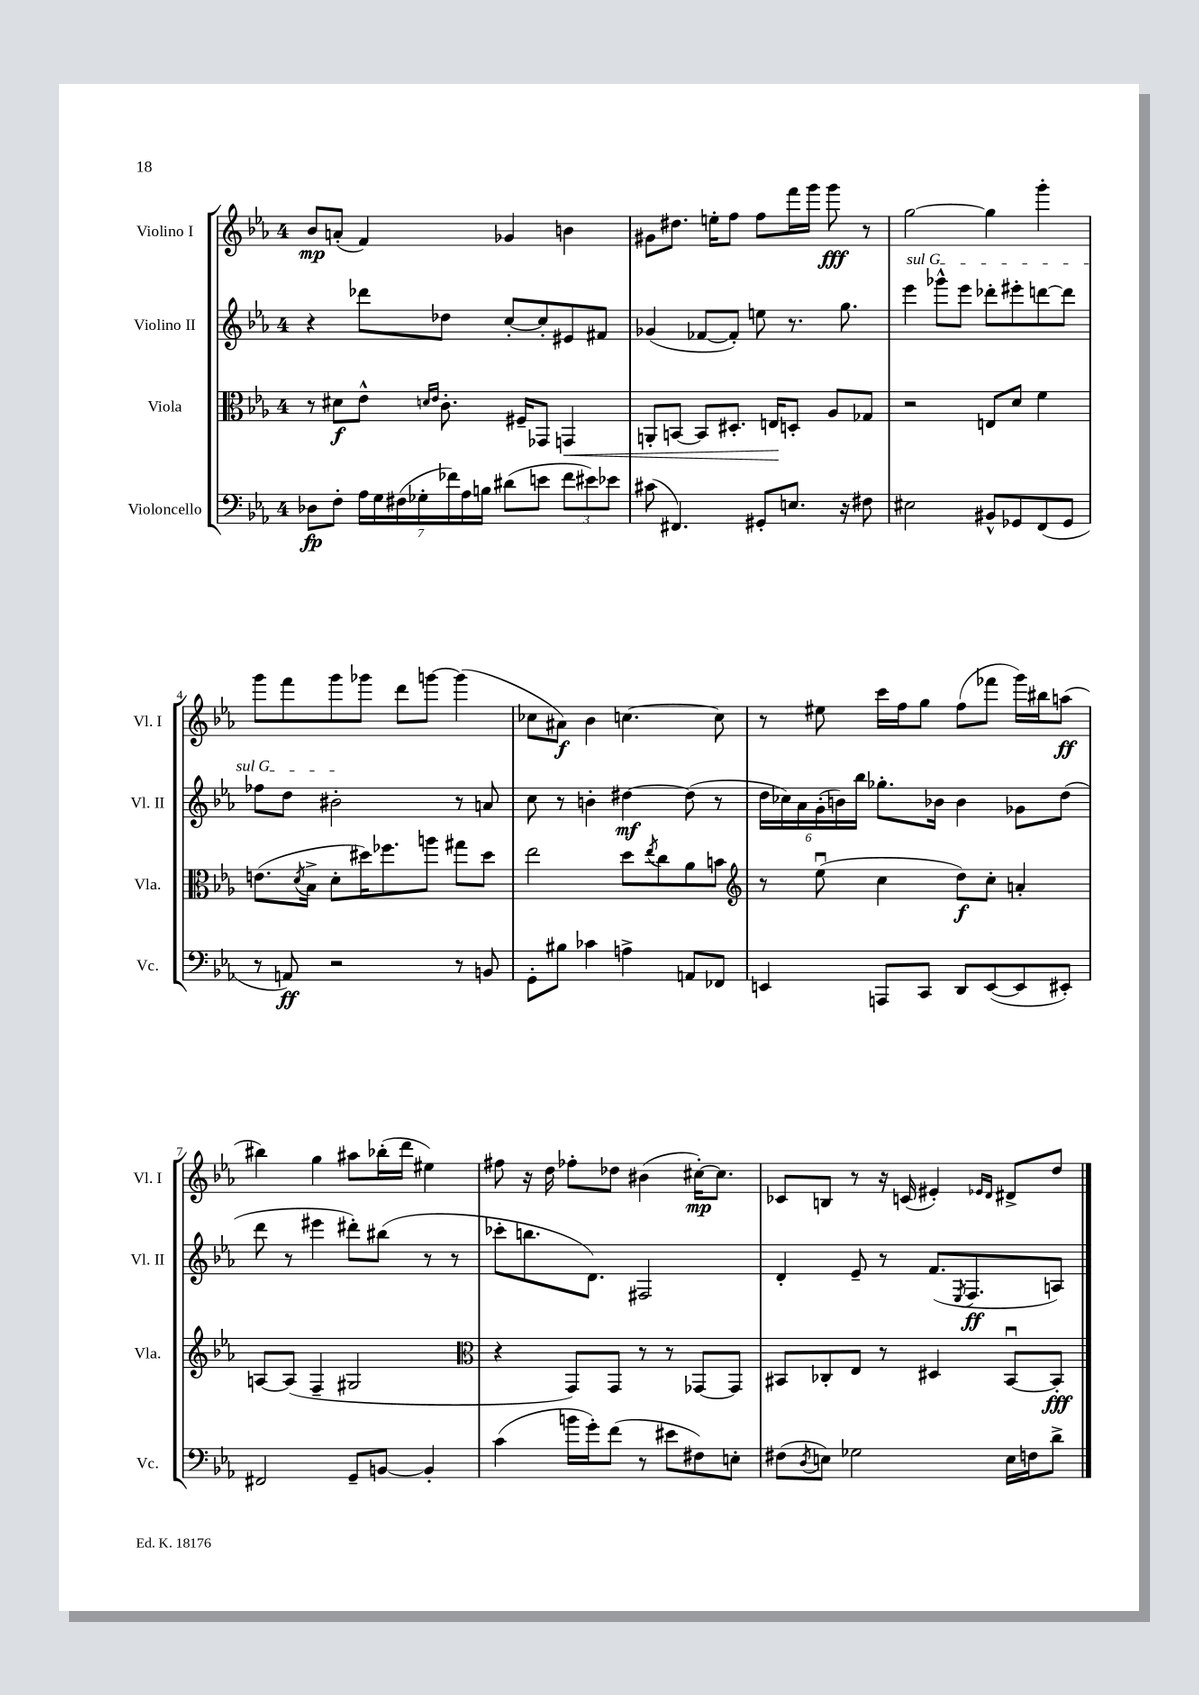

**kern	**kern	**kern	**kern
*staff4	*staff3	*staff2	*staff1
*clefF4	*clefC3	*clefG2	*clefG2
*k[b-e-a-]	*k[b-e-a-]	*k[b-e-a-]	*k[b-e-a-]
*M4/4	*M4/4	*M4/4	*M4/4
8D-	8r	4r	8b-
8F'	8d#	.	(8a'
28A-	8e-^^	8ddd-	4f)
28G	.	.	.
(28F#	.	.	.
28G-'	.	.	.
.	16qqd	.	.
.	16qqe-	.	.
.	8.c'	8dd-	.
28f-)	.	.	.
28A-	.	.	.
28B	.	.	.
(8d#	.	[8cc'	4g-
.	16F#~	.	.
8e	8GG-	8cc']	.
12f-	4GG	8e#	4b
12e#)	.	.	.
.	.	8f#	.
12e-	.	.	.
=	=	=	=
(8c#	8AA'	(4g-	8g#
4.FF#)	[8BB	.	8.dd#
.	8BB]	[8f-	.
.	.	.	16ee'
.	8.D#'	8f-'])	8ff
8GG#'	.	8ee	8ff
.	16E	.	.
8.E	8D'	8.r	16fff
.	.	.	16ggg
.	8A-	.	8ggg
16r	.	8.gg	.
8F#	8G-	.	8r
=	=	=	=
2E#	2r	4eee-	[2gg
.	.	8ggg-^^	.
.	.	8eee-	.
8BB#^^	8E	8ddd-'	4gg]
8GG-	8d	8eee#'	.
(8FF	4f	[8ddd	4ggg'
8GG-	.	8ddd]	.
=	=	=	=
8r	(8.e	8ff-	8ggg
8AA)	.	8dd	8fff
.	8qd	.	.
.	16B-^	.	.
2r	8d'	2b#'	8ggg
.	16dd#)	.	8ggg-
.	8.ff-	.	.
.	.	.	8ddd
.	8aa	.	[8ggg
8r	8gg#	8r	(4ggg]
8BB	8dd#	8a	.
=	=	=	=
8GG'	2ee-	8cc	8cc-
8B#	.	8r	8a#)
4c-	.	4b'	4b-
4A^	8dd	[4dd#	[4.cc
.	8qee-	.	.
.	8cc	.	.
8AA	8a-	(8dd#]	.
8FF-	8b	8r	8cc]
=	=	=	=
*	*clefG2	*	*
4EE	8r	24dd	8r
.	.	24cc-)	.
.	.	24a-	.
.	(8ee-u	(24g'	8ee#
.	.	24b)	.
.	.	24bb-	.
8AAA	4cc	8.gg-'	16ccc
.	.	.	16ff
8CC	.	.	8gg
.	.	16b-	.
8DD	8dd)	4b-	(8ff
([8EE	8cc'	.	8fff-
8EE]	4a'	8g-	16ggg)
.	.	.	16bb#
8EE#')	.	(8dd	(8aa
=	=	=	=
2FF#	[8A	8ddd	4bb#)
.	(8A]	8r	.
.	4F~	4eee#	4gg
8GG~	2G#	8ddd#')	8aa#
[8BB	.	(8bb#	(16bb-'
.	.	.	16ddd
4BB']	.	8r	4ee#)
.	.	8r	.
=	=	=	=
*	*clefC3	*	*
(4c	4r	8ccc-'	8ff#
.	.	8.bb	16r
.	.	.	16dd
16b	8GG)	.	8ff-'
16g')	.	8.d)	.
(8f	8GG	.	8dd-
8r	8r	2F#	(4b#
8e#	8r	.	.
8F#)	[8GG-	.	[16cc#')
.	.	.	8.cc#]
8E'	8GG-]	.	.
=	=	=	=
(8F#	8BB#	4d'	8c-
8qD	.	.	.
8E)	8C-'	.	8B
2G-	8E-	8e-~	8r
.	8r	8r	16r
.	.	.	(16c
.	4D#	(8.f	4e#')
.	.	8qE-	.
.	.	8.F	.
.	.	.	16qqe-
.	.	.	16qqd
16E	[8BB#u	.	8d#^
16F	.	.	.
8d^	8BB#']	8A)	8dd
==	==	==	==
*-	*-	*-	*-
